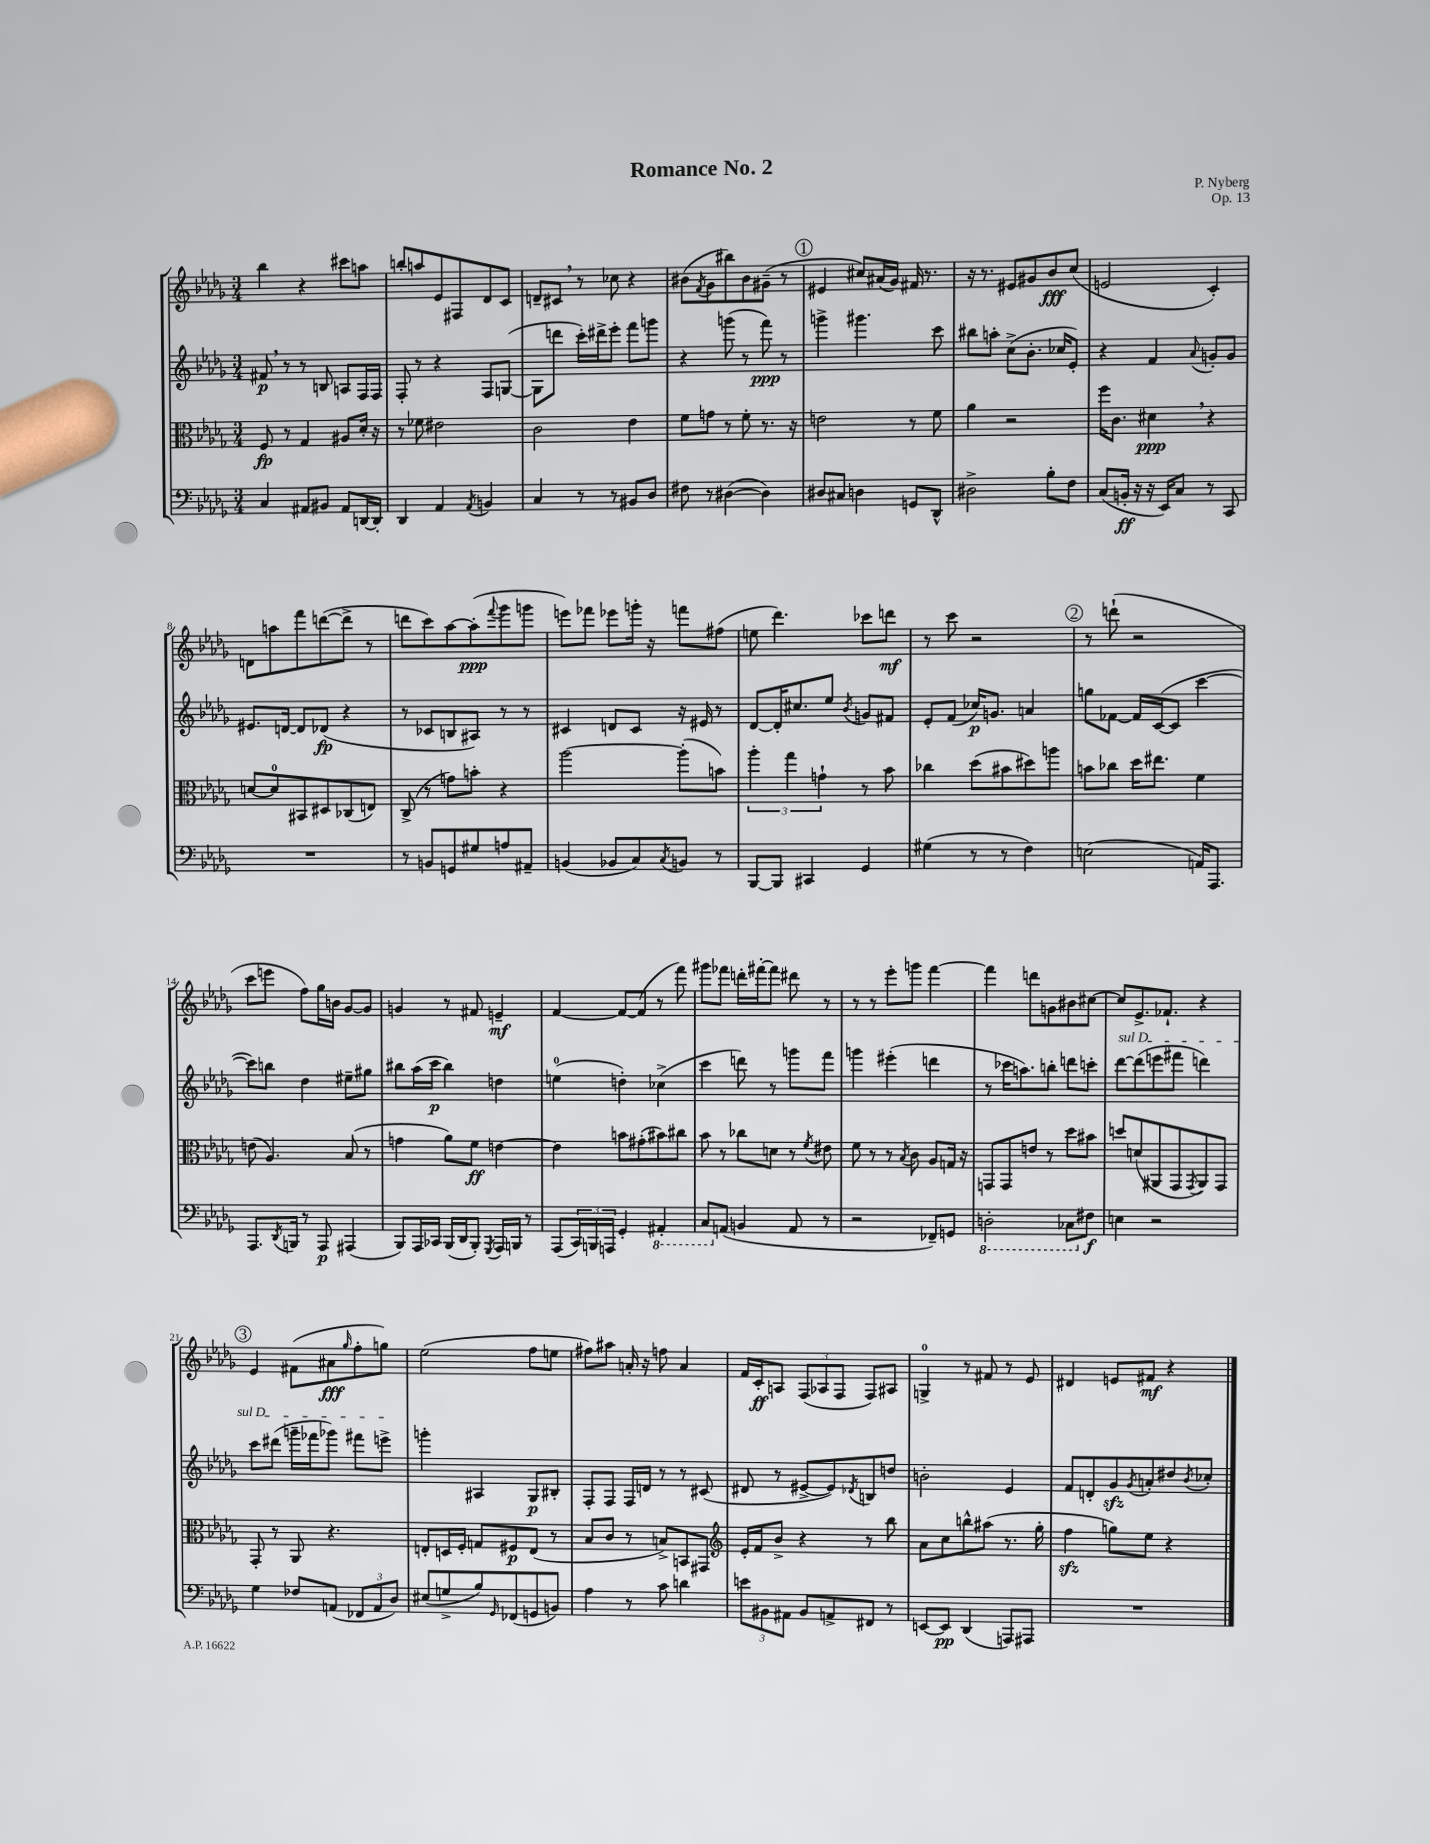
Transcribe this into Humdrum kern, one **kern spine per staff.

**kern	**kern	**kern	**kern
*staff4	*staff3	*staff2	*staff1
*clefF4	*clefC3	*clefG2	*clefG2
*k[b-e-a-d-g-]	*k[b-e-a-d-g-]	*k[b-e-a-d-g-]	*k[b-e-a-d-g-]
*M3/4	*M3/4	*M3/4	*M3/4
4C	8F	8f#	4bb-
.	8r	8r	.
8AA#	4G-	8r	4r
8BB#	.	8B	.
8AA#	8A#	8A	8ccc#
[16DD	16d-'	16F	8aa
16DD']	16r	16F	.
=	=	=	=
4DD-	8r	8F'	8bb'
.	8f-	8r	8aa
4AA-	2e#	4r	8e-
.	.	.	8F#
8qAA-	.	.	.
4BB	.	8F	8d-
.	.	([8G	8c
=	=	=	=
4C	2c	8G]	8d~
.	.	8ddd	8c#
8r	.	16ccc')	8r
.	.	16ddd#^	.
8r	.	8eee-'	8cc-
8BB#	4e-	8fff	4r
8D-	.	8ggg	.
=	=	=	=
8F#	8f	4r	(8b#
.	.	.	8qf
8r	8g	.	8g-
([4D#	8r	(8ggg	8bb#)
.	8f'	8r	8b#
4D#])	8.r	8fff)	(8g#~
.	.	8r	8r
.	16r	.	.
=	=	=	=
8D#	2e	4ggg^	4e#
8C#	.	.	.
4D	.	4.ggg#	8cc#)
.	.	.	(16a#
.	.	.	16g-)
8GG	8r	.	16f#
.	.	.	8.r
8DD-^^	8f	8ccc	.
=	=	=	=
2D#^	4a-	8bb#	16r
.	.	.	8.r
.	.	8aa'	.
.	2r	(8cc^	8e#
.	.	8.b-'	8g#
8B-'	.	.	8b-
.	.	16cc-	.
8F	.	8e-')	(8cc
=	=	=	=
(8C	16ff	4r	2e
.	8.c	.	.
16BB'	.	.	.
16r	.	.	.
16r	4d#	4f	.
16EE-)	.	.	.
8C	.	.	.
.	.	8qqa-	.
8r	4r	8g'	4c')
8CC	.	8g	.
=	=	=	=
2.r	[8d	8.e#	8d
.	8d]	.	8aa
.	.	[16d	.
.	8BB#	8d]	8fff
.	8D#	(8d-	([8ddd
.	(8C-	4r	8ddd^]
.	8E)	.	8r
=	=	=	=
8r	(8C^	8r	8ddd
8BB	8r	8c-	8ccc)
8GG	8g)	8B	[8aa-
8G#	8b'	8A#)	(8aa-']
.	.	.	8qqfff
8A	4r	8r	8ggg-
8AA#~	.	8r	8ggg
=	=	=	=
(4BB	[2aa-	4c#	8eee)
.	.	.	8fff-
8BB-	.	8d	8eee-
8C)	.	8c#	16ggg'
.	.	.	16r
8qC	.	.	.
8BB	(8aa-']	16r	8fff
.	.	16e#	.
8r	8b)	8r	(8ff#
=	=	=	=
[8BBB-	6aa-'	[8d-	8ee
8BBB-]	.	16d-']	4.ddd-)
.	6gg-	.	.
.	.	8.cc#	.
4CC#	.	.	.
.	6g`	.	.
.	.	8ee-	.
.	.	8qb-	.
4GG-	8r	8g	8ccc-
.	8b-	8f#	8ddd
=	=	=	=
(4G#	4cc-	8e-'	8r
.	.	(8f	8ccc
8r	(8dd-	16cc-)	2r
.	.	8.g	.
8r	8b#	.	.
4F)	8dd#)	4a	.
.	8aa	.	.
=	=	=	=
(2E	8b	8gg	8r
.	8cc-	[8f-	(8ddd`
.	16dd-	16f-]	2r
.	8.ee#	([16c	.
.	.	8c]	.
16AA)	4f	[4ccc	.
8.AAA-	.	.	.
=	=	=	=
8.AAA-	(8e	8ccc])	8ccc
.	4.A-)	8bb	8eee
8qDD-	.	.	.
16BBB	.	.	.
8r	.	4dd-	8ff)
8AAA-	.	.	16gg-
.	.	.	16b
(4AAA#	(8B-	8ee#~	[8g-
.	8r	8gg#	8g-]
=	=	=	=
8BBB-)	4g	8bb#	4g
16AAA-	.	(16aa-	.
16CC-	.	16ccc	.
(16BBB-	8a-)	4bb#)	8r
16DD-	.	.	.
8BBB-')	8f	.	8f#
8qGGG-	.	.	.
16AAA-	[4e	4dd	4e~
16BBB	.	.	.
8r	.	.	.
=	=	=	=
(8AAA-	4e]	(4ee	[4f
24CC)	.	.	.
24BBB	.	.	.
24AAA	.	.	.
4GG-'	8b	4dd')	8f_
.	(8g#'	.	(8f]
4AAA#'	8b#)	(4cc-^	8r
.	8cc#	.	8fff)
=	=	=	=
8CC	8b-	4ccc	8ggg#
(8AA	8r	.	8fff-
4BB	8cc-	8ddd)	16ddd'
.	.	.	[16fff#'
.	8d	8r	8fff#]
8AA	8r	8ggg	8ddd#
.	8qf	.	.
8r	8e#	8fff	8r
=	=	=	=
2r	8f	4ggg	8r
.	8r	.	8r
.	8r	(4eee#'	8eee-'
.	8qB-	.	.
.	8c	.	8ggg
8FF-~)	8A-	4ddd	[4fff
8GG	16G	.	.
.	16r	.	.
=	=	=	=
2DD'	8GG	8r	4fff]
.	8GG	16ccc-	.
.	.	8.aa)	.
.	8e	.	8ddd
.	8r	8bb'	8g
8CC-	8dd-	8ddd	8b#
8F#	8b#	8ccc'	[8cc#
=	=	=	=
4E	8dd	[8ddd-	8cc#]
.	(8d	(8ddd-]	8.e-^
2r	8AA#	8eee	.
.	.	.	8.f-`
.	8GG-	8fff#	.
.	8qGG-	.	.
.	8AA#)	4ddd)	4r
.	8GG-	.	.
=	=	=	=
4G-	8GG-'	8ccc	4e-
.	8r	(8ddd#	.
8F-	8AA-	16ggg~	(8f#
.	.	16fff-	.
(8AA	4.r	8ggg-)	8a#
.	.	.	16qqgg-
12FF-	.	8fff#	8ff'
12AA	.	.	.
.	.	8eee^	8gg)
12D-)	.	.	.
=	=	=	=
(8E#	8E'	4ggg'	(2ee-
8G^	16D	.	.
.	16F'	.	.
8B-)	8G	4A#	.
16qqGG-	.	.	.
(8FF-	8F#	.	.
8GG	(8E	8G-	8ff
8BB)	8r	8B#'	8ee
=	=	=	=
4A-	8B-	8F'	8ff#)
.	8c	8F	8aa#
8r	8r	16F	16a'
.	.	16d	16r
8c	8B^)	8r	8ff
4d	8BB	8r	4a
.	8GG#	(8c#	.
=	=	=	=
*	*clefG2	*	*
12e	16e-'	8d#	16f
.	16f	.	16c'
12BB#	.	.	.
.	8b-^	8r	8A
12AA#	.	.	.
8BB#	4r	[8e#^	(12F
.	.	.	12A-
8AA^	.	8e#])	.
.	.	.	12F
.	.	8qd-	.
8FF#	8r	8B	8F)
8r	8bb-	8dd	8A#
=	=	=	=
[8EE	8a-	2b'	4G^
8EE]	8cc	.	.
(4DD-	8bb^^	.	8r
.	(8aa#	.	8f#
8AAA)	8.r	4e-	8r
8AAA#	.	.	8e-
.	16gg-'	.	.
=	=	=	=
2.r	4ff	8f	4d#
.	.	8d'	.
.	8gg)	8g-	8e
.	.	8qg-	.
.	8ee-	8a'	8f#
.	4r	8dd#	4r
.	.	8qb-	.
.	.	8cc-'	.
==	==	==	==
*-	*-	*-	*-
